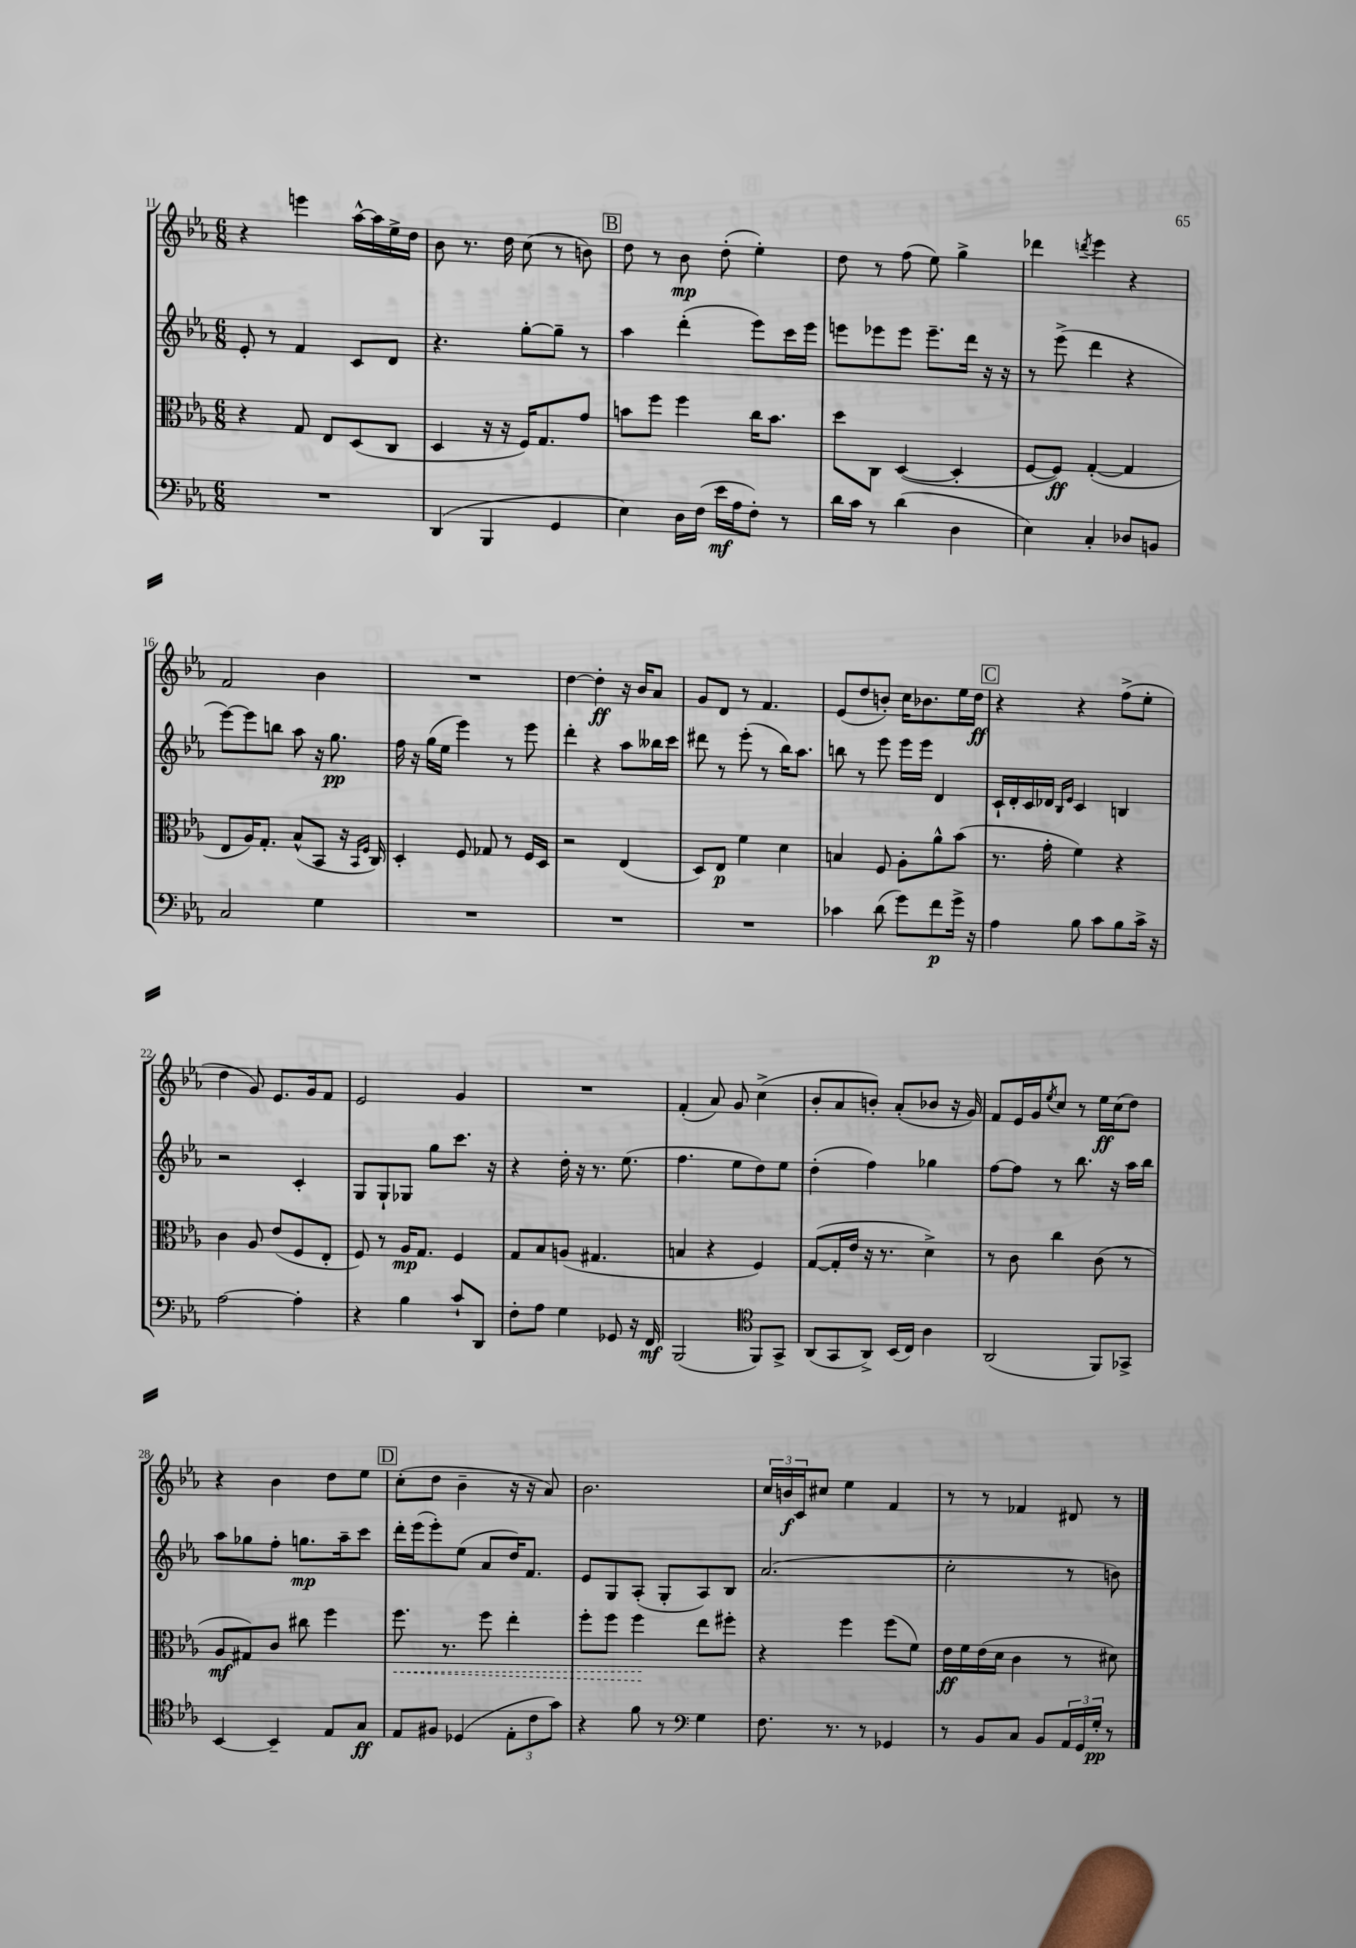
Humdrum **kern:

**kern	**kern	**kern	**kern
*staff4	*staff3	*staff2	*staff1
*clefF4	*clefC3	*clefG2	*clefG2
*k[b-e-a-]	*k[b-e-a-]	*k[b-e-a-]	*k[b-e-a-]
*M6/8	*M6/8	*M6/8	*M6/8
2.r	4r	8e-'	4r
.	.	8r	.
.	8G	4f	4eee
.	8E-	.	.
.	(8D	8c	[16aa-^^
.	.	.	16aa-]
.	8C	8d	16ee-^
.	.	.	16dd
=	=	=	=
(4DD	4D	4.r	8b-
.	.	.	8.r
4BBB-	16r	.	.
.	16r	.	16dd
.	16F)	[8gg'	(8cc
.	8.G	.	.
4GG	.	8gg~]	8r
.	8g	8r	8b)
=	=	=	=
4E-)	8b	4aa-	8dd
.	8ff	.	8r
16D	4ff	(4ddd'	8b-
(16F	.	.	.
16e-	.	.	(8dd'
16A-	.	.	.
8F')	16cc	8eee-)	4ee-')
.	8.b	.	.
8r	.	16ccc	.
.	.	16eee-	.
=	=	=	=
16d	8dd	8eee	8dd
16c	.	.	.
8r	8C	8eee-	8r
(4d	([4D	8eee-	(8ff
.	.	8.eee-~	8ee-)
4D	4D']	.	4gg^
.	.	16ddd	.
.	.	16r	.
.	.	16r	.
=	=	=	=
4E-)	[8F	8r	4ddd-
.	8F])	(8eee-^	.
.	.	.	8qddd
4C'	([4G'	4ddd	4eee-
8D-	4G]	4r	4r
8BB	.	.	.
=	=	=	=
2C	8E-	[8eee-)	2f
.	16A-)	8eee-]	.
.	8.G'	.	.
.	.	8bb	.
.	(8B-^^	8aa-	.
4G	8BB-	16r	4b-
.	.	8.gg	.
.	16r	.	.
.	16qqBB-	.	.
.	16qqF	.	.
.	16C)	.	.
=	=	=	=
2.r	4D'	16ff	2.r
.	.	16r	.
.	.	(16gg	.
.	.	16ee-	.
.	8F	4eee-)	.
.	8G-	.	.
.	8r	8r	.
.	16F	8eee-	.
.	16D	.	.
=	=	=	=
2.r	2r	4ddd'	[4dd
.	.	4r	4dd']
.	(4E-	8aa-	16r
.	.	.	16b-
.	.	16bb--	8a-
.	.	16ccc	.
=	=	=	=
2.r	8D)	8ddd#	8g
.	8E-	8r	8d
.	4f	(8eee-'	8r
.	.	8r	4.f
.	4d	16bb-)	.
.	.	8.aa-	.
=	=	=	=
4c-	4B	8bb	(8e-
.	.	8r	8dd
(8d	8F	8eee-	8b')
8g)	8A-'	16eee-	16cc
.	.	16eee-	8.b-
8f	8a-^^	4d	.
16g^	(8b-	.	16ee-
16r	.	.	16dd
=	=	=	=
4A-	8.r	16c`	4r
.	.	16d'	.
.	.	16c	.
.	16g'	16d-	.
.	.	16qqB-	.
.	.	16qqe-	.
8B-	4f)	4c	4r
8c	.	.	.
8B-	4r	4B	(8ff^
16c^	.	.	8ee-'
16r	.	.	.
=	=	=	=
[2A-	4c	2r	4dd
.	8A-	.	8g)
.	(8e-	.	8.e-
4A-']	8F	4c'	.
.	.	.	16g
.	8E-'	.	8f
=	=	=	=
4r	8F)	8G	2e-
.	8r	8G`	.
4B-	16A-	8G-	.
.	8.G	.	.
.	.	8gg	.
8c`	4F	8.ccc	4g
8DD	.	.	.
.	.	16r	.
=	=	=	=
8F'	8G	4r	2.r
8A-	8B-	.	.
4G	(8A	16dd'	.
.	.	16r	.
.	4.G#	8.r	.
8GG-	.	.	.
.	.	(8.ee-	.
16r	.	.	.
16FF	.	.	.
=	=	=	=
(2BBB-	4B	4.ff	(4f'
.	4r	.	8a-)
.	.	8ee-	8g
*clefC4	*	*	*
8FF)	4F)	8dd)	(4cc^
8GG^	.	8ee-	.
=	=	=	=
(8AA-	([8G	(4dd'	8b-'
8GG	16G']	.	8a-
.	16e-	.	.
8AA-^)	16r	4ff)	8b')
.	8.r	.	.
(16BB-	.	.	(8a-'
16C)	.	.	.
4A-	4d^)	4gg-	8b-
.	.	.	16r
.	.	.	16g)
=	=	=	=
(2AA-	8r	[8ff	8f
.	8c	8ff]	16e-
.	.	.	16g
.	.	.	8qee-
.	4cc	8r	8cc
.	.	8.bb-	8r
8FF)	(8c	.	16ee-
.	.	16r	(16cc
8GG-^	8r	16aa-	8dd)
.	.	16bb-	.
=	=	=	=
[4BB-	8A-	8aa-	4r
.	8G#)	8gg-	.
4BB-~]	8c	8ff'	4b-
.	8cc#	8.gg	.
8E-	4ff	.	8dd
.	.	16aa-~	.
8G	.	8ccc	8ee-
=	=	=	=
8E-	8.ff	16ddd'	(8cc'
.	.	(16eee-	.
8F#	.	8eee-')	8dd
.	8.r	.	.
(4D-	.	(8ee-	4b-~
.	8ff	8a-	.
12E-'	4ee-'	16dd)	16r
.	.	8.f	16r
12c	.	.	.
.	.	.	8a-)
12g)	.	.	.
=	=	=	=
4r	8ff'	8e-	2.b-
.	8ff	8G	.
8f	4ff	(8A-'	.
8r	.	8G'	.
*clefF4	*	*	*
4G	8ee-	8A-)	.
.	8ff#'	8B-	.
=	=	=	=
8.F	4r	(2.a-	24cc
.	.	.	24b
.	.	.	24c
.	.	.	8cc#
8.r	.	.	.
.	4ff	.	4ee-
8r	.	.	.
4GG-	(8ff	.	4f
.	8f)	.	.
=	=	=	=
8r	16e-	2cc'	8r
.	16f	.	.
8BB-	(16e-	.	8r
.	16d	.	.
8C	4c	.	4f-
8BB-	.	.	.
24AA-	8r	8r	8d#
24GG	.	.	.
24G'	.	.	.
8r	8d#)	8b)	8r
==	==	==	==
*-	*-	*-	*-
